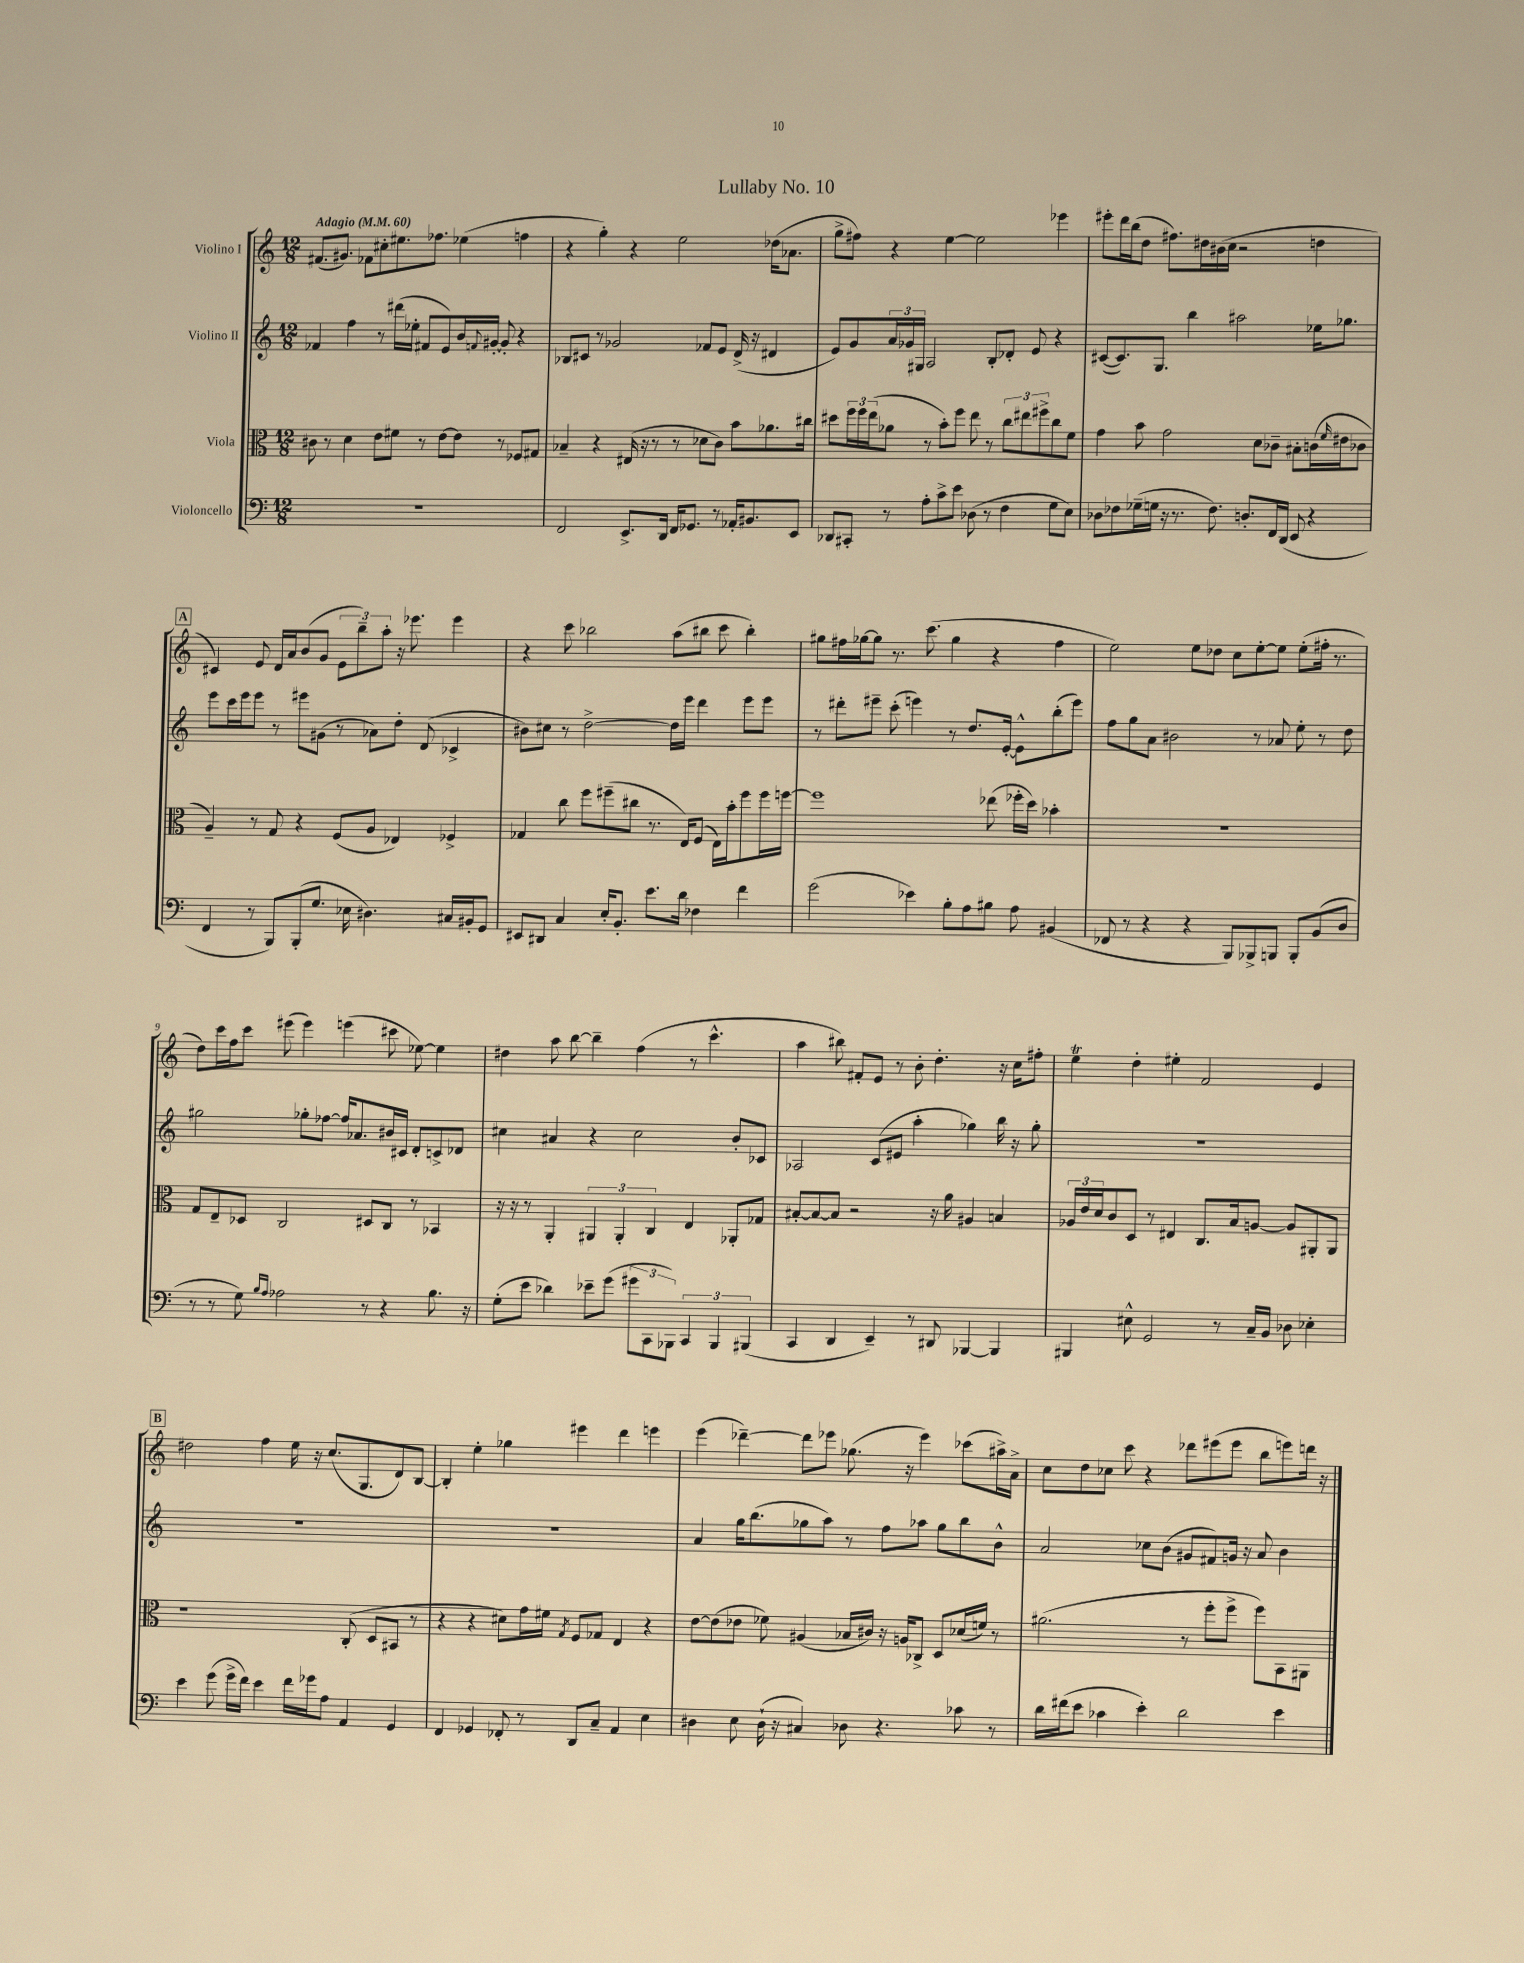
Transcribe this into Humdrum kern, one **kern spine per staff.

**kern	**kern	**kern	**kern
*part4	*part3	*part2	*part1
*staff4	*staff3	*staff2	*staff1
*I"Violoncello	*I"Viola	*I"Violino II	*I"Violino I
*clefF4	*clefC3	*clefG2	*clefG2
*k[]	*k[]	*k[]	*k[]
*M12/8	*M12/8	*M12/8	*M12/8
*MM60	*MM60	*MM60	*MM60
=1	=1	=1	=1
!	!	!	!LO:TX:a:B:t=Adagio
1.r	8c#X\	4f-X/	(8.f#X/L
.	8r	.	.
.	.	.	8.g#X/J)
.	4d\	4ff\	.
.	.	.	8f-X\L
.	8e\L	8r	8cc#X'\
.	8f#X\J	(16ddd#X\LL	8.ee#X\
.	.	16ee-X'\JJ	.
.	8r	8f#X/L	.
.	.	.	8.ff-X\J
.	[8e\L	8e/)	.
.	8e\J]	16b/L	(4ee-X\
.	.	8qqfn/	.
.	.	[16g#X'/JJ	.
.	8r	8g#'/]	.
.	8F-X/L	4r	4ffn\
.	8G#X/J	.	.
=2	=2	=2	=2
2FF/	4B-X~/	8B-X/L	4r
.	.	8c#X/J	.
.	4r	8r	4gg'\)
.	.	2g-X/	.
8.EE^/L	(16E#X/	.	4r
.	16r	.	.
.	8r	.	.
16DD/Jk	.	.	.
16FF/KL	8r	.	2ee\
8.GG-X/J	.	.	.
.	8d-X\L	8f-X/L	.
8r	8c\J)	8e/J	.
16AA-X'/KL	8b\L	(16d^/	.
8.BB#X/	.	16r	.
.	8.a-X\	4d#X/	(16dd-X\KL
.	.	.	8.a-X\J
8EE/J	.	.	.
.	16cc#X\Jk	.	.
=3	=3	=3	=3
8DD-X/L	8dd#X\L	8e/L)	8gg^\L
8CC#X'/J	24ff\L	8g/	8ff#X\J)
.	24ff\	.	.
.	(24ee\J	.	.
8r	8a-X\J	24a/L	4r
.	.	24g-X/	.
.	.	24G#X/JJ	.
8A'\L	8r	2A/	.
8c^\	8b'\L)	.	[4ee\
8e\J	8ff\J	.	.
(8D-X\	8ee\	.	2ee\]
8r	8r	8B'/L	.
4F\	12cc\L	8d-X'/J	.
.	12ee#X\	.	.
.	.	8e/	.
.	12ff#X^\	.	.
8G\L	8cc\	4r	4eee-X\
8E\J)	8f\J	.	.
=4	=4	=4	=4
8D-X\L	4g\	([8c#X/L	8eee#X'\L
8F-X\	.	8.c#/])	16ddd\L
.	.	.	(16bb\J
(16G-X~\L	8b\	.	8dd\J
16Gn\JJ	.	8.G/J	.
16r	2g\	.	8.ff#X\L)
8.r	.	.	.
.	.	4bb\	.
.	.	.	16dd#X\L
8.F-\)	.	.	(16b#X\
.	.	.	16cc\JJ
.	.	2aa#X\	2r
8.Dn'/L	.	.	.
.	8d\L	.	.
16FF/L	8c-X~\J	.	.
(16DD/JJ	.	.	.
8EE/	8B#X'\L	.	.
4r	(16cn\L	16ee-X\KL	4ddn\
.	16qqf/	.	.
.	16e#X\J	8.gg-X\J	.
.	8c-X\J	.	.
!!LO:LB:g=z
!!LO:REH:place=s1:t=A
=5	=5	=5	=5
4FF/	4A~/)	8eee\L	4c#X/)
.	.	16ccc\L	.
.	.	16eee\J	.
8r	8r	8eee\J	8e/
8BBB/L)	8G/	8r	16d/LL
.	.	.	16a/J
(8BBB'/	4r	8eee#X\L	(8b/
8.G/J	.	(8g#X\J	8g/J
.	(8F/L	8r	12e\L
16E-X\	.	.	.
.	.	.	12bb~\)
4.D#X\)	8A/J	8a-X\L)	.
.	.	.	12aa'\J
.	4E-X/)	8dd'\J	16r
.	.	.	8.eee-X\
.	.	(8d/	.
16C#X/LL	4F-X^/	4c-X^/	4eee-\
16BB#X'/J	.	.	.
8GG/J	.	.	.
=6	=6	=6	=6
8EE#X/L	4G-X/	8b#X\L)	4r
8DD#X/J	.	8cc#X\J	.
4C/	8cc\	8r	8ccc\
.	8ff\L	[2dd^\	2bb-X\
16E'/KL	(8ff#X~\	.	.
8.BB'/J	.	.	.
.	8cc#X\J	.	.
8.e\L	8.r	.	.
.	.	16dd\LL]	(8aa\L
16d\Jk	16E/KL)	16eee\JJ	.
4F-X\	(8F/J	4ddd\	8bb#X\J
.	16E\LL)	.	8ccc\
.	16b'\J	.	.
4f\	8ff#\	8eee\L	4bb#'\)
.	16ff#\L	8eee\J	.
.	[16ffn\JJ	.	.
=7	=7	=7	=7
(2g\	1ff]	8r	8gg#X\L
.	.	8ddd#X'\L	16ff#X\L
.	.	.	[16gg-X\J
.	.	8eee#X~\J	8gg-\J]
.	.	(8ccc'\	8.r
4e-X\)	.	4eeen\)	.
.	.	.	(8.ccc\
8B'\L	.	8r	4gg-\
8A\	.	8.dd/L	.
8B#X\J	(8ee-X\	.	4r
.	.	[16e'/Jk	.
8A\	16ff-X'\LL	8e^^\L]	.
.	16dd\JJ)	.	.
(4BB#X/	4b-X'\	(8bb'\	4ff#\
.	.	8eee\J)	.
=8	=8	=8	=8
8FF-X/	1.r	8ff\L	2ee\)
8r	.	8gg\	.
4r	.	8a\J	.
.	.	2b#X\	.
4r	.	.	8ee\L
.	.	.	8dd-X\J
8BBB/L)	.	.	8cc\L
8BBB-X^/	.	8r	[8ee'\
8BBBn/J	.	8a-X/	8ee\J]
8BBB'/L	.	8ee'\	(8ee'\L
(8BB/	.	8r	16ff#X'\Jk
.	.	.	8.r
8D/J	.	8dd\	.
!!LO:LB:g=z
=9	=9	=9	=9
8r	8G/L	2gg#X\	8dd\L)
8r	8E~/	.	16ccc\L
.	.	.	16ff\J
8G\)	8D-X/J	.	8ccc\J
16qqB/LL	.	.	.
16qqA/JJ	.	.	.
2A-X\	2C/	.	(8eee#X\
.	.	8gg-X'\L	4eee#\)
.	.	[8ff-X\J	.
.	.	16ff-/KL]	(4eeen\
.	.	8.a-X/	.
8r	8D#X/L	.	.
4r	8C/J	16b#X/L	8ccc#X\
.	.	16c#X/JJ	.
.	8r	8d'/L	[8ee-X\)
8.B\	4BB-X/	8cn^/	4ee-\]
.	.	8d-X/J	.
16r	.	.	.
=10	=10	=10	=10
(8G'\L	16r	4cc#X\	4dd#X\
.	16r	.	.
8e\J	8r	.	.
4d-X\)	4AA'/	4a#X/	8aa\
.	.	.	[8bb\
8e-X~\L	6AA#X/	4r	4bb~\]
(8g\J	.	.	.
.	6AA#'/	.	.
12g#X\L	.	2cc#\	(4ff\
12CC\	6C/	.	.
12BBB-X\J)	.	.	.
6CC/	4E/	.	8r
.	.	.	4.ccc^^\
6BBB-/	.	.	.
.	8AA-X'/L	8b'/L	.
(6BBB#X/	.	.	.
.	8G-X/J	8c-X/J	.
=11	=11	=11	=11
4CC/	[8B#X'/L	2A-X/	4aa\
.	8B#/_	.	.
4DD/	8B#/J]	.	8bb#X\)
.	2r	.	8f#X'/L
4EE~/)	.	(8c/L	8e/J
.	.	8e#X/J	8r
8r	.	4aa'\	8b'\
8DD#X/	16r	.	4.dd'\
.	16a\	.	.
[4BBB-X/	4A#X/	4gg-X\)	.
4BBB-/]	4Bn/	16bb\	16r
.	.	16r	16cc\KL
.	.	8gg-'\	8ff#X'\J
=12	=12	=12	=12
4BBB#X/	24A-X/LL	1.r	4eet\
.	24e/	.	.
.	24d/J	.	.
.	8c/	.	.
8E#X^^\	8D/J	.	4dd'\
2GG/	8r	.	.
.	4E#X/	.	4ee#X'\
.	8.C/L	.	2f/
8r	.	.	.
.	16B/k	.	.
16C~/LL	[8An/J	.	.
16BB/JJ	.	.	.
8D-X\	8A/L]	.	.
4E-X'\	8AA#X'/	.	4e/
.	8AA#/J	.	.
!!LO:LB:g=z
!!LO:REH:place=s1:t=B
=13	=13	=13	=13
4e\	1r	1.r	2dd#X\
(8g\	.	.	.
16g^\LL	.	.	.
16f\JJ)	.	.	.
4e\	.	.	4ff\
16f\LL	.	.	16ee\
16g-X\J	.	.	16r
8A\J	.	.	(8.cc/L
4AA/	(8C'/	.	.
.	.	.	8.G/
.	8D/L	.	.
4GG/	8BB#X/J	.	8d/)
.	8r	.	[8B/J
=14	=14	=14	=14
4FF/	4r	1.r	4B'/]
4GG-X/	4r	.	4ee'\
8FF-X'/	8d#X\L)	.	4gg-X\
8r	16g\L	.	.
.	16f#X\JJ	.	.
.	8qG/	.	.
8DD/L	8F/L	.	4eee#X\
8C~/J	8G-X/J	.	.
4AA/	4E/	.	4ddd\
4E\	4r	.	4eeen\
=15	=15	=15	=15
4D#X\	[8e\L	4a/	(4eee\
.	(8e\]	.	.
8E\	8e-X\J	16gg\KL	[4ddd-X~\)
.	.	(8.bb\	.
(16D#`\	8f-X\)	.	.
16r	.	.	.
4C#X/)	(4A#X/	8gg-X\	8ddd-\L]
.	.	8aa\J)	8eee-X\J
8D-X\	16B-X/LL	8r	(8.gg-X\
.	16c#X/JJ)	.	.
4.r	16r	8ff\L	.
.	16An/KL	.	16r
.	8C-X^/J	8aa-X\J	4eee-\)
.	8D/L	8gg-\L	.
8c-X\	(16d-X/L	8bb\	(8ccc-X\L
.	16fn/JJ)	.	.
8r	8r	8b^^\J	16aa#X^\L)
.	.	.	16a^\JJ
=16	=16	=16	=16
16d\LL	(2.a#X\	2a/	8cc\L
(16f#X\J	.	.	.
8e\J	.	.	8dd\
4c-X\	.	.	8cc-X\J
.	.	.	8ccc\
4e'\)	.	8cc-X\L	4r
.	.	(8b\J	.
2d\	8r	8g#X/L	8ddd-X\L
.	8ff'\L	8f#X/)	(8eee#X\
.	8ff^\J	16gn/Jk	8eee#\J
.	.	16r	.
.	8ff\L)	8a/	8bb\L
4e\	8BB\	4b\	8eeen\)
.	8AA#X\J	.	16dddn\Jk
.	.	.	16r
==	==	==	==
*-	*-	*-	*-
